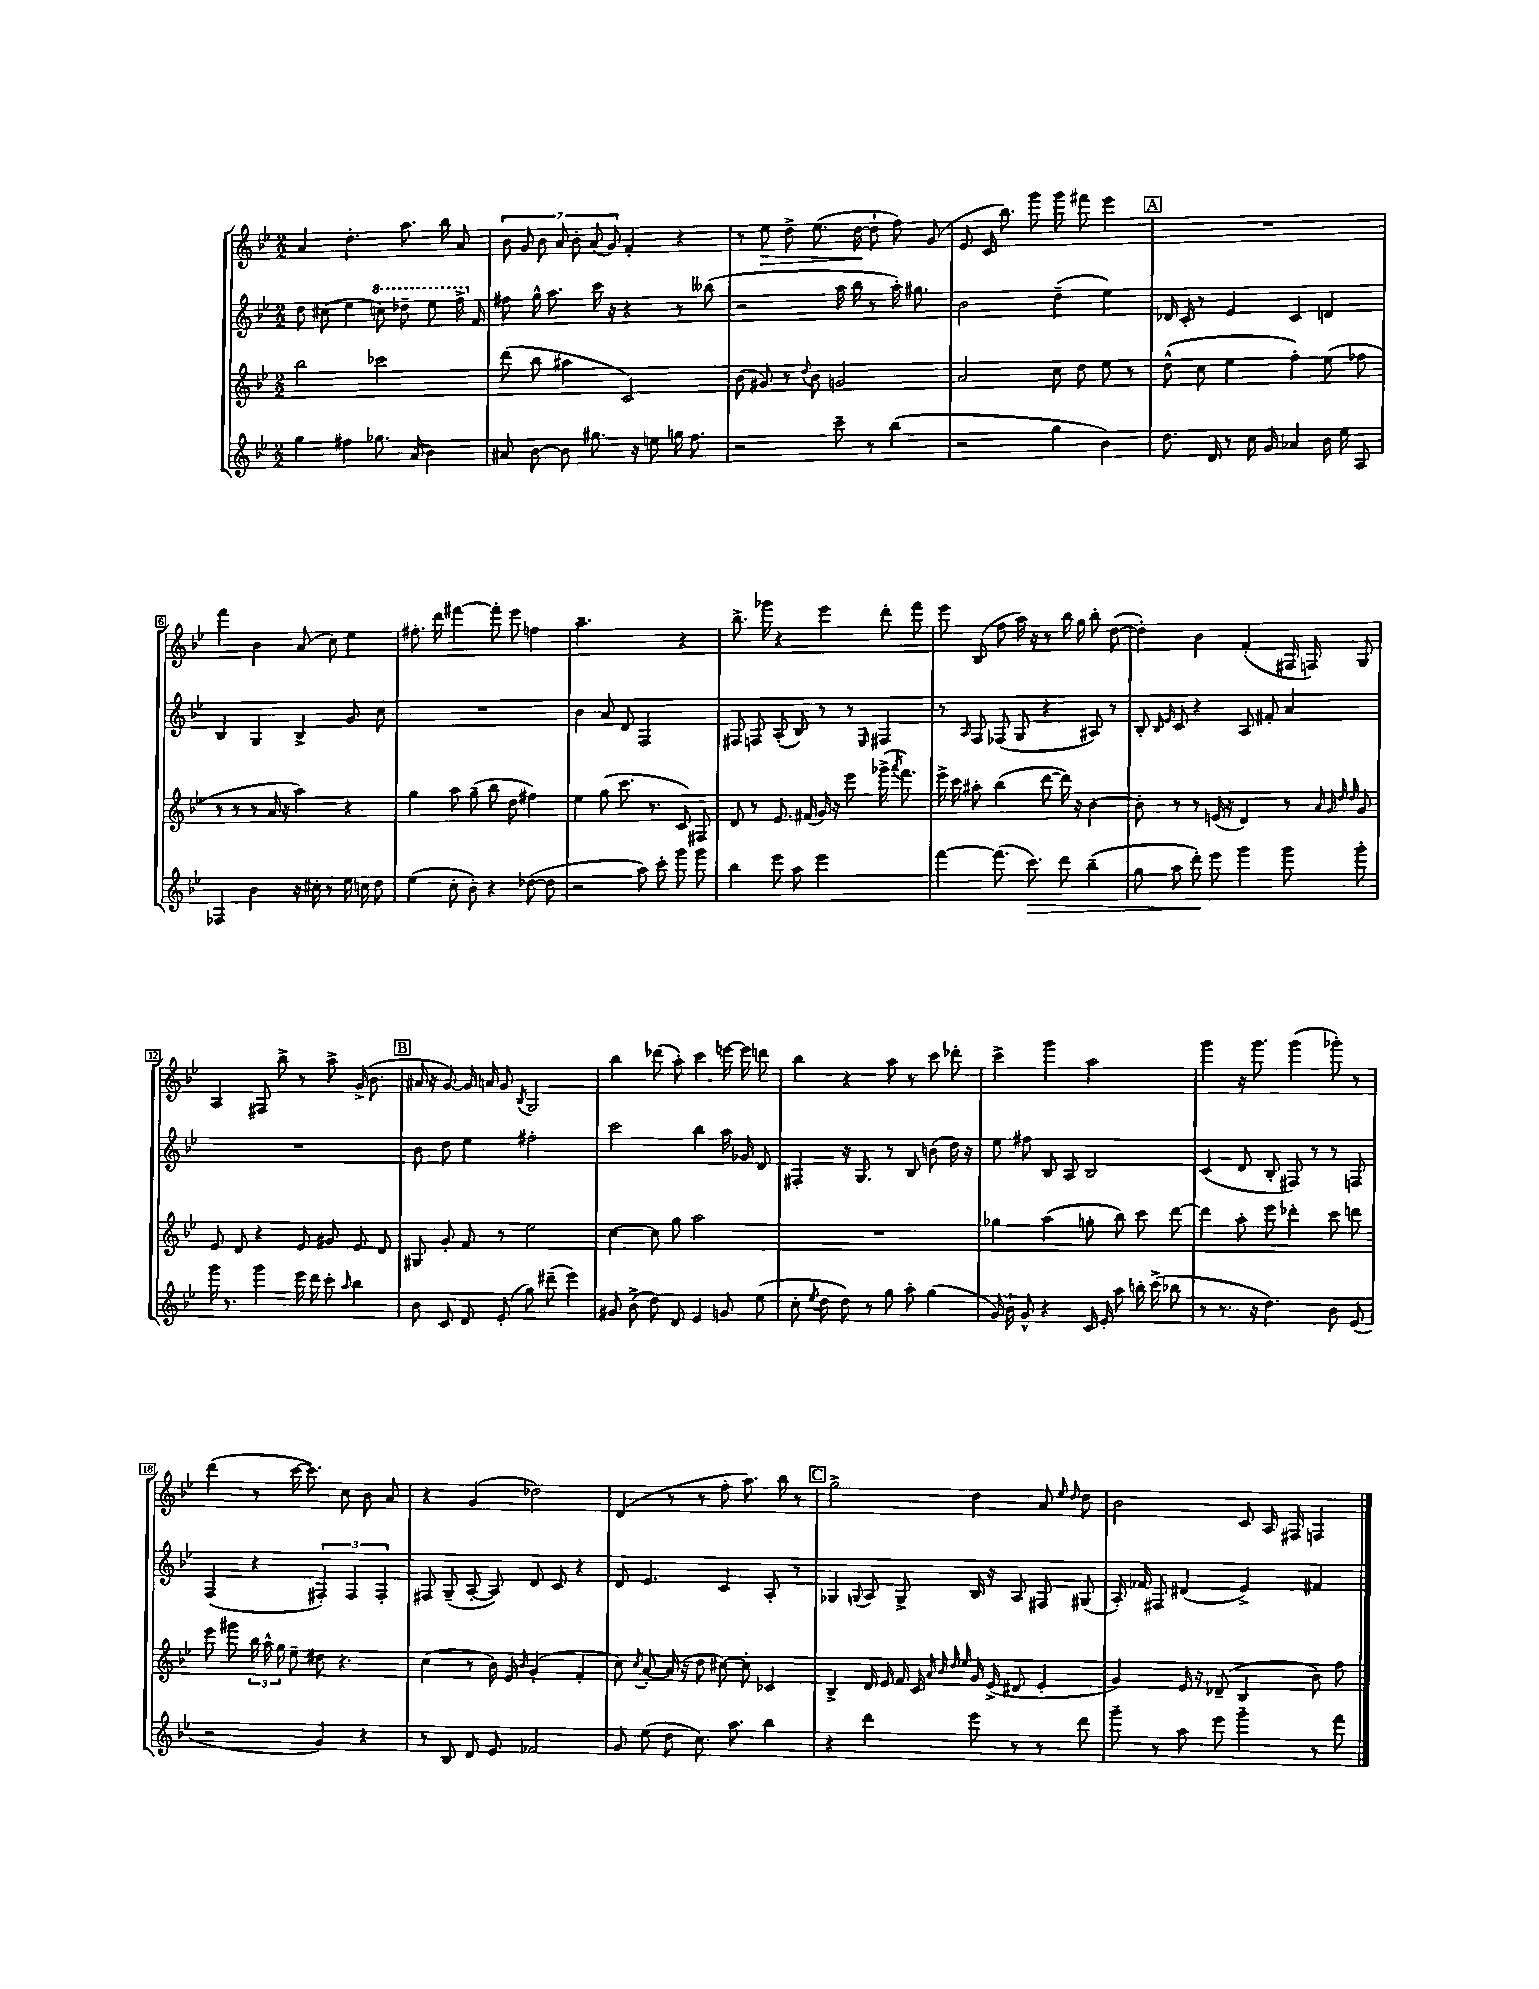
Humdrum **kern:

**kern	**kern	**kern	**kern
*staff4	*staff3	*staff2	*staff1
*clefG2	*clefG2	*clefG2	*clefG2
*k[b-e-]	*k[b-e-]	*k[b-e-]	*k[b-e-]
*M2/2	*M2/2	*M2/2	*M2/2
4gg\	2bb-\	8dd\	4a/
.	.	(8cc#\	.
4ff#\	.	4ee-\	4.dd'\
8.gg-\	2ccc-\	8ccc\)	.
.	.	8ddd-~\	8.aa\
(16a/	.	.	.
4b-\)	.	8eee-\	.
.	.	.	16bb-\
.	.	16fff^\	8a/
.	.	16f/	.
=	=	=	=
8a#/	(8ddd\	8ff#\	14b-\
.	.	.	14g/
[8b-\	8bb-\	16gg^^\	.
.	.	.	14b-\
.	.	8.aa\	.
.	.	.	14a/
8b-\]	4aa#\	.	.
.	.	.	14b-'\
.	.	.	(14a/
8.gg#\	.	16ccc\	.
.	.	.	14g/)
.	.	16r	.
.	2c/)	4r	4f'/
16r	.	.	.
8ee\	.	.	.
16gg\	.	8r	4r
8.ff\	.	.	.
.	.	(8bb--\	.
=	=	=	=
2r	(8b-\	2r	8r
.	8g#/)	.	8ee-\
.	8r	.	8dd^\
.	8qqdd/	.	.
.	8b-\	.	(8.ee-\
8ccc~\	2g/	16aa\	.
.	.	16bb-\	[16dd\
8r	.	8r	8dd`\]
(4bb-\	.	16aa'\)	8ff\)
.	.	8.gg#\	.
.	.	.	(8g/
=	=	=	=
2r	2a/	2b-\	8e-/
.	.	.	16c/
.	.	.	8.bb-\)
.	.	.	8ggg\
4gg\	8cc\	(4dd~\	8ggg\
.	8dd\	.	8fff#\
4b-\)	8ee-\	4ee-\)	4eee-\
.	8r	.	.
=	=	=	=
8.dd\	(8dd^^\	16d-/	1r
.	.	16c'/	.
.	8cc\	8r	.
16d/	.	.	.
8r	4ee-\	4e-/	.
16cc\	.	.	.
16g/	.	.	.
4a-/	4ff'\)	4c/	.
16b-\	(8ee-\	4d/	.
16ee-\	.	.	.
8A/	8ff-\	.	.
=	=	=	=
4F-/	8r	4B-/	4fff\
.	8r	.	.
4b-\	8r	4G/	4b-\
.	16a/	.	.
.	16r	.	.
16r	4aa\)	4B-^/	(8a/
16cc#'\	.	.	.
8r	.	.	8cc\)
16ee-\	4r	8g/	4ee-\
16cc\	.	.	.
8dd\	.	8cc\	.
=	=	=	=
(4ee-\	4gg\	1r	8.ff#'\
.	.	.	16ddd\
8cc'\	8aa\	.	[4fff#\
8b-'\)	(8gg~\	.	.
4r	8bb-\	.	8fff#'\]
.	8dd\	.	8eee-\
([8dd-\	4ff#\)	.	4ff\
8dd-\]	.	.	.
=	=	=	=
2r	4ee-\	4b-\	2.aa~\
.	(8gg\	8a/	.
.	8.ccc\	8d/	.
8aa\)	.	2F/	.
.	8.r	.	.
8ccc'\	.	.	.
8ggg\	8c/)	.	4r
8ggg\	8F#/	.	.
=	=	=	=
4bb-\	8d/	8F#/	8.bb-^\
.	8r	8F/	.
.	.	.	16ggg-\
8eee-\	8.e-/	(8A'/	4r
8aa\	.	8B-/)	.
.	(16f#/	.	.
2eee-\	16g/)	8r	4eee-\
.	16r	.	.
.	8eee-\	8r	.
.	.	16qqE-/	.
.	(16ggg-^\	4F#/	8ddd'\
.	8qaaa/	.	.
.	8.fff\)	.	.
.	.	.	8fff\
=	=	=	=
[4fff\	16eee-^\	8r	8eee-\
.	16ccc\	.	.
.	.	16qqA/	.
.	8aa#'\	8F/	(8B-/
(8.fff\]	(4bb-\	(8F-/	8ff\
.	.	8G/	16aa\)
8.ccc\)	.	.	16r
.	[8ddd\	4r	8r
8ddd\	16ddd\])	.	16bb-\
.	16r	.	16gg\
(4bb-~\	[4b-\	8A#/)	8bb-'\
.	.	8r	([8dd\
=	=	=	=
8gg\	8b-'\]	8B-'/	4dd'\])
.	.	16qqB-/	.
.	.	16qqe-/	.
8aa\	8r	8c/	.
8ddd'\)	8r	4r	4b-\
8eee-\	(16e/	.	.
.	16r	.	.
4ggg\	4d/)	8A/	(4f'/
.	.	8f#'/	.
8ggg\	8r	4a/	16F#/
.	.	.	16F/)
.	32qqa/	.	.
.	32qqg/	.	.
.	32qqdd/	.	.
.	32qqdd/	.	.
8ggg'\	8g/	.	8G/
=	=	=	=
16ggg\	8e-/	1r	4A/
8.r	.	.	.
.	8d/	.	.
4ggg\	4r	.	8F#/
.	.	.	8bb-^\
16eee-\	8e-/	.	8r
16ddd\	.	.	.
8ccc'\	8g#/	.	8aa^\
16qqaa/	.	.	.
4bb-\	8e-/	.	(16g^/
.	.	.	8.b-\
.	8d/	.	.
=	=	=	=
8b-\	8G#/	8b-\	16a#/
.	.	.	16r
8c/	8g'/	8dd\	[8g/)
8d/	8f/	4ee-\	16g/]
.	.	.	16a/
(8e-'/	8r	.	8g/
.	.	.	8qB-/
8gg\)	2ee-\	2ff#'\	2G/
(8ddd#~\	.	.	.
4eee-\)	.	.	.
=	=	=	=
8g#/	[4cc\	2ccc\	4bb-\
(8b-^\	.	.	.
8dd\)	8cc\]	.	(8ddd-\
8d/	8gg\	.	8aa'\)
4e-/	2aa\	4bb-\	4ccc\
8g/	.	16aa\	[16eee\
.	.	16g-/	16eee\]
(8ee-\	.	8d/	8ddd\
=	=	=	=
8cc'\	1r	4F#'/	4bb-\
8qee-/	.	.	.
8dd\	.	.	.
8dd\)	.	16r	4r
.	.	8.G/	.
8r	.	.	.
8gg\	.	8r	8aa\
8aa'\	.	8B-/	8r
(4gg\	.	(8b\	8ccc\
.	.	16dd\)	8ddd-'\
.	.	16r	.
=	=	=	=
16g/)	4gg-\	8ee-\	4ccc^\
16b-`\	.	.	.
8g^^/	.	8ff#\	.
4r	(4aa\	8B-/	4ggg\
.	.	8A/	.
16c/	8gg'\	2B-/	2aa\
16e-'/	.	.	.
8aa\	8bb-\)	.	.
16bb'\	8ccc\	.	.
(16ccc^\	.	.	.
8bb-\	[8ddd\	.	.
=	=	=	=
8r	4ddd\]	(4c/	4ggg\
8.r	.	.	.
.	8aa'\	8d/	16r
16r	.	.	8.ggg\
4.dd\)	8eee-\	8B-'/	.
.	4ddd-'\	8F#/)	(4ggg\
.	.	8r	.
8b-\	8ccc\	8r	8ggg-'\)
(8e-/	8ddd\	8F/	8r
=	=	=	=
2r	8eee-\	(4F/	(4ddd\
.	8ggg#\	.	.
.	24bb-\	4r	8r
.	24aa^^\	.	.
.	24gg\	.	.
.	8ee-~\	.	[16ccc\
.	.	.	8.ccc\])
4g/)	8dd#\	6F#'/)	.
.	4.r	.	8cc\
.	.	6F#/	.
4r	.	.	8b-\
.	.	6F#'/	.
.	.	.	8a/
=	=	=	=
8r	(4cc\	8F#/	4r
8B-/	.	(8G~/	.
8d/	8r	[8A'/	(4g/
8e-/	16b-\)	8A/])	.
.	16e-/	.	.
.	16qqb-/	.	.
2f-/	(4g'/	8d/	2dd-\)
.	.	8c/	.
.	4f'/	4r	.
=	=	=	=
8g/	8cc\)	8d/	(4d/
.	8qcc/	.	.
(8ee-\	[8a'/	4.e-/	.
8dd\	(16a/]	.	8r
.	16r	.	.
8.cc\)	8dd\	.	8r
.	[8cc#\)	4c/	8ff'\
8.aa\	.	.	.
.	8cc#'\]	.	8.aa\)
4bb-\	4c-/	8A'/	.
.	.	.	16bb-\
.	.	8r	8r
=	=	=	=
4r	4B-^/	4G-/	2gg^\
.	.	8qqG/	.
4ddd\	16d/	8A/	.
.	16e-/	.	.
.	16f/	8G^/	.
.	16c/	.	.
.	32qqa/	.	.
.	32qqb-/	.	.
.	32qqdd/	.	.
.	32qqee-/	.	.
8eee-\	16g/	16B-/	4dd\
.	(16e-^/	16r	.
8r	8d#/	8A/	.
8r	4e-'/	8F#/	8a/
.	.	.	16qqee-/
.	.	.	16qqdd/
8ddd\	.	(8G#/	8dd\
=	=	=	=
8ggg~\	4g/)	16A'/)	2b-\
.	.	16f-/	.
8r	.	8F#/	.
8aa\	16e-/	(4d#/	.
.	16r	.	.
8eee-\	(8d-~/	.	.
4ggg~\	4B-/	4e-^/)	8c/
.	.	.	16A/
.	.	.	16F#/
8r	8b-\)	4f#/	4F/
8fff\	8ff\	.	.
==	==	==	==
*-	*-	*-	*-
